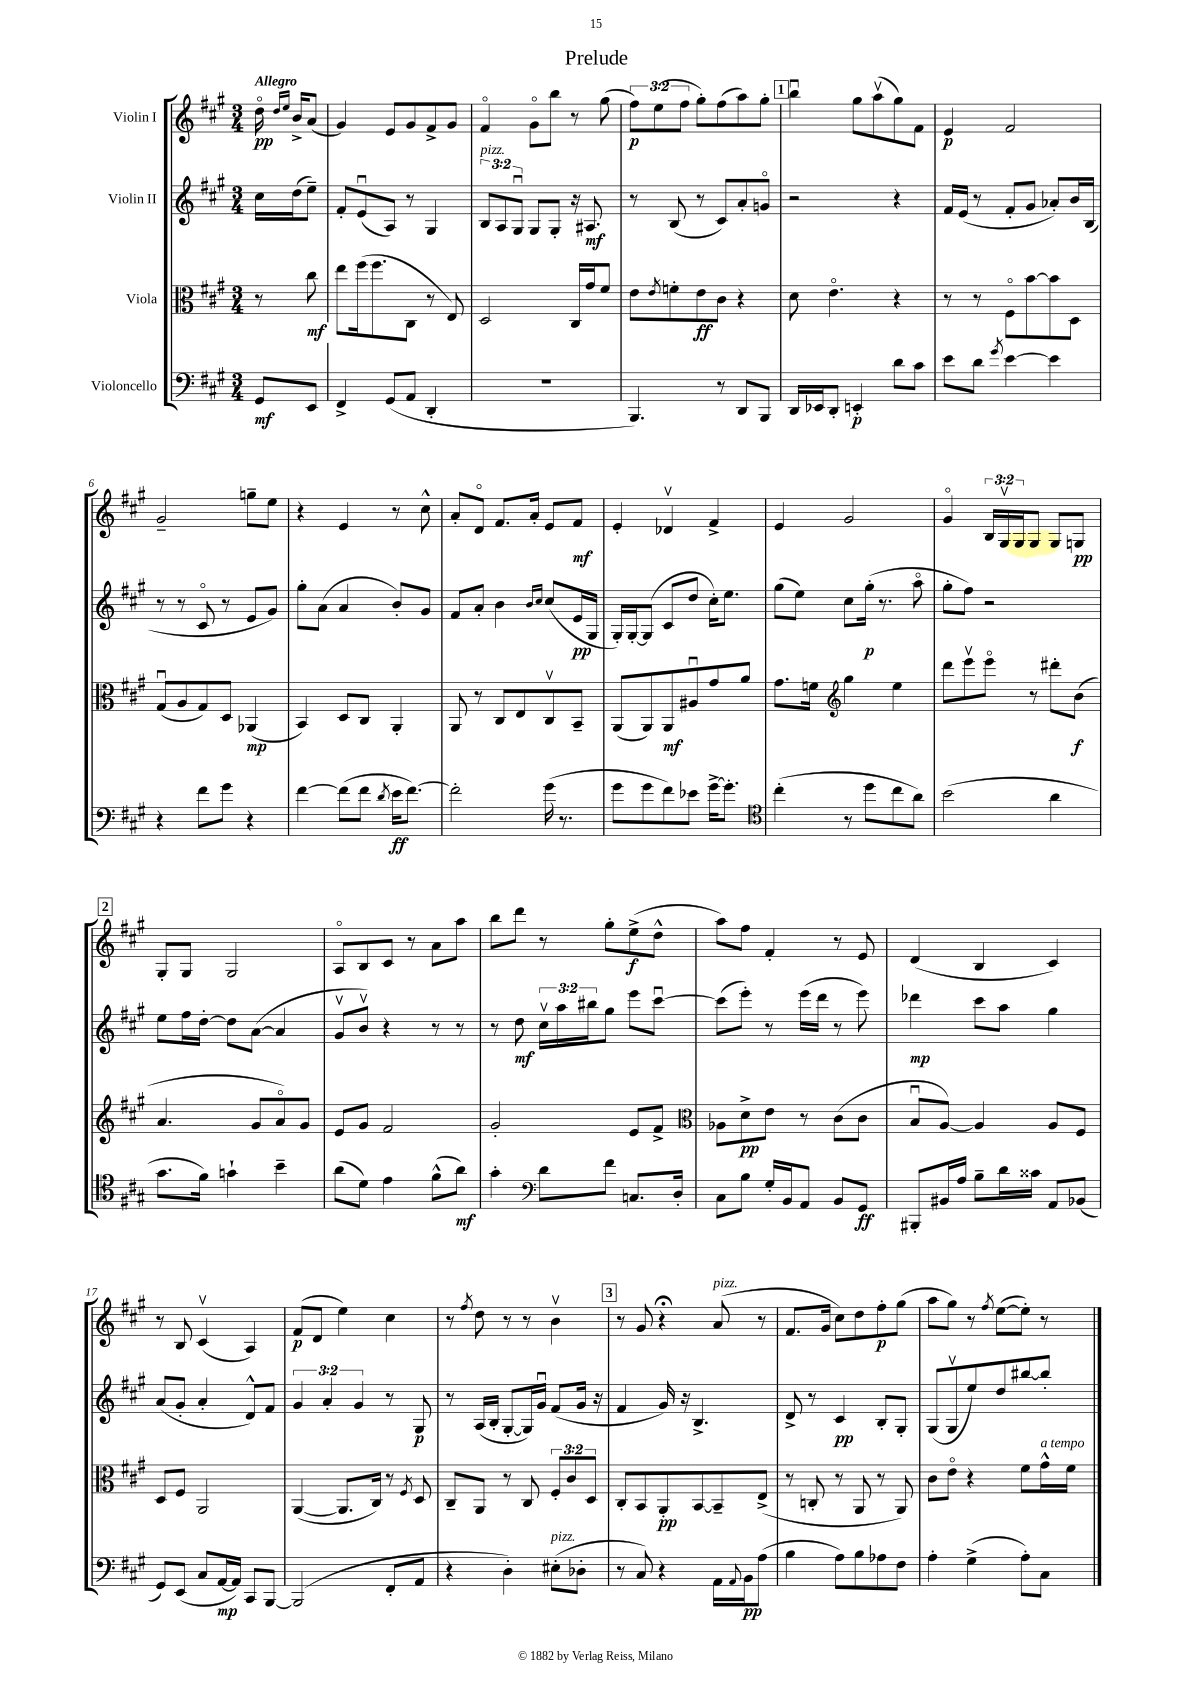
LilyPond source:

\header { title = "Prelude" }
<<
\new StaffGroup <<
\new Staff = "s0" \with { instrumentName = "Violin I" } {
    \clef treble \key a \major \numericTimeSignature \time 3/4 \override Staff.TupletNumber.text = #tuplet-number::calc-fraction-text \partial 4 \tempo "Allegro"
    d''16\flageolet\pp \grace { d''16 e''16 } b'16-> a'8( |
    gis'4) e'8 gis'8 fis'8-> gis'8 |
    fis'4\flageolet gis'8\flageolet b''8 r8 gis''8( |
    \tuplet 3/2 { fis''8\p) e''8( fis''8 } gis''8-.) fis''8( a''8) gis''8-. |
    \mark \markup { \box "1" } b''4\downbow gis''8 a''8\upbow( gis''8) fis'8 |
    e'4\p fis'2 |
    gis'2-- g''8-- e''8 |
    r4 e'4 r8 cis''8-^ |
    a'8-. d'8\flageolet fis'8. a'16-. e'8 fis'8\mf |
    e'4-. des'4\upbow fis'4-> |
    e'4 gis'2 |
    gis'4\flageolet \tuplet 3/2 { b16 gis16\upbow gis16 } gis8 gis8 g8\pp |
    \mark \markup { \box "2" } gis8-. gis8 gis2 |
    a8\flageolet b8 cis'8 r8 a'8 a''8 |
    b''8 d'''8 r8 gis''8-. e''8->\f( d''8-^ |
    a''8) fis''8 fis'4-. r8 e'8 |
    d'4( b4 cis'4) |
    r8 b8 cis'4\upbow( a4) |
    fis'8\p( d'8 e''4) cis''4 |
    r8 \acciaccatura { fis''8 } d''8 r8 r8 b'4\upbow |
    \mark \markup { \box "3" } r8 gis'8 r4\fermata a'8^\markup { \italic "pizz." }( r8 |
    fis'8. gis'16 cis''8) d''8 fis''8-.\p gis''8( |
    a''8 gis''8) r8 \acciaccatura { fis''8 } e''8~( e''8-.) r8 \bar "|." |
}
\new Staff = "s1" \with { instrumentName = "Violin II" } {
    \clef treble \key a \major \numericTimeSignature \time 3/4 \override Staff.TupletNumber.text = #tuplet-number::calc-fraction-text \partial 4
    cis''16 d''16( e''8--) |
    fis'8-. e'8\downbow( a8) r8 gis4 |
    \tuplet 3/2 { b8^\markup { \italic "pizz." } a8 gis8\downbow } gis8 gis8-. r16 ais8.\mf |
    r8 b8( r8 cis'8) a'8-. g'8\flageolet |
    \mark \markup { \box "1" } r2 r4 |
    fis'16 e'16( r8 fis'8-. gis'8 aes'8-.) b'16 b16( |
    r8 r8 cis'8\flageolet r8 e'8 gis'8) |
    gis''8-. a'8( a'4 b'8-.) gis'8 |
    fis'8 a'8-. b'4 \grace { b'16 cis''16 } cis''8( e'16\pp gis16 |
    gis16-.) gis16~-. gis8( cis'8 d''8 cis''16-.) e''8. |
    gis''8( e''8) cis''8 gis''16-.\p( r8. a''8\flageolet |
    gis''8-. fis''8) r2 |
    \mark \markup { \box "2" } e''8 fis''16 d''16~-. d''8 a'8~( a'4 |
    gis'8\upbow b'8\upbow) r4 r8 r8 |
    r8 d''8\mf \tuplet 3/2 { cis''16\upbow a''16 bis''16 } gis''8 e'''8 cis'''8~\downbow |
    cis'''8( e'''8-.) r8 e'''16( d'''16 r8 e'''8) |
    des'''4\mp cis'''8 a''8 gis''4 |
    a'8( gis'8-. a'4-. d'8-^) fis'8 |
    \tuplet 3/2 { gis'4 a'4-. gis'4 } r8 gis8\p |
    r8 a16( b16-. gis8~-. gis16) gis'16\downbow fis'8( gis'16 r16 |
    \mark \markup { \box "3" } fis'4 gis'16) r16 b4.-> |
    d'8-> r8 cis'4\pp b8-. gis8-. |
    gis8( gis8\upbow e''8) d''8 bis''8~ bis''8-. \bar "|." |
}
\new Staff = "s2" \with { instrumentName = "Viola" } {
    \clef alto \key a \major \numericTimeSignature \time 3/4 \override Staff.TupletNumber.text = #tuplet-number::calc-fraction-text \partial 4
    r8 cis''8\mf |
    e''8 fis''16( fis''8. cis8 r8 e8) |
    d2 cis16 gis'16 fis'8 |
    e'8 \acciaccatura { e'8 } f'8-. e'8\ff cis'8 r4 |
    \mark \markup { \box "1" } d'8 e'4.\flageolet r4 |
    r8 r8 fis8\flageolet b'8~ b'8 d8 |
    gis8\downbow( a8 gis8) d8 aes,4\mp( |
    b,4) d8 cis8 a,4-. |
    a,8 r8 cis8 e8 cis8\upbow b,8-- |
    a,8( a,8) a,8\mf ais8\downbow gis'8 a'8 |
    gis'8. f'16 \clef treble gis''4 e''4 |
    d'''8 e'''8\upbow e'''8\flageolet r8 dis'''8-. b'8\f( |
    \mark \markup { \box "2" } a'4. gis'8 a'8\flageolet) gis'8 |
    e'8 gis'8 fis'2 |
    gis'2-. e'8 fis'8-> |
    \clef alto aes8 d'8->\pp e'8 r8 cis'8( cis'8 |
    b8\downbow a8~) a4 a8 fis8 |
    d8 fis8 a,2 |
    a,4~( a,8. cis16) r8 \acciaccatura { fis8 } d8 |
    cis8-- a,8 r8 cis8 \tuplet 3/2 { fis8-. cis'8 d8 } |
    \mark \markup { \box "3" } cis8-. b,8 a,8-.\pp b,8~ b,8-- e8->( |
    r8 c8-. r8 a,8 r8 a,8) |
    cis'8 e'8\flageolet r4 fis'8 gis'16-^^\markup { \italic "a tempo" } fis'16 \bar "|." |
}
\new Staff = "s3" \with { instrumentName = "Violoncello" } {
    \clef bass \key a \major \numericTimeSignature \time 3/4 \partial 4
    gis,8\mf e,8 |
    fis,4-> gis,8( a,8 d,4-. |
    R2. |
    b,,4.) r8 d,8 b,,8 |
    \mark \markup { \box "1" } d,16 ees,16 d,8-. e,4-.\p d'8 cis'8 |
    e'8 d'8 \acciaccatura { gis'8 } e'4~ e'4 |
    r4 fis'8 gis'8 r4 |
    fis'4~ fis'8( fis'8 \acciaccatura { d'8 } e'16\ff fis'8.~) |
    fis'2-. gis'16( r8. |
    gis'8 gis'8 fis'8) ees'8 gis'16~-> gis'8.-. |
    \clef tenor cis''4-.( r8 d''8 cis''8 a'8) |
    b'2( a'4 |
    \mark \markup { \box "2" } gis'8. fis'16) g'4-! b'4-- |
    a'8( d'8) e'4 fis'8-^( a'8\mf) |
    gis'4-. \clef bass d'8 fis'8 c8. d16-. |
    cis8 b8 gis16-. b,16 a,8 b,8 gis,8\ff |
    bis,,8-. bis,16 a16 b8-- d'16 cisis'16 a,8 bes,8( |
    gis,8) e,8( cis8 a,16~\mp a,16) cis,8 b,,8~ |
    b,,2( fis,8-. a,8 |
    r4 d4-.) eis8-.^\markup { \italic "pizz." }( des8-. |
    \mark \markup { \box "3" } r8 cis8) r4 a,16 \appoggiatura { a,8 } b,16\pp a8( |
    b4 a8) b8 aes8 fis8 |
    a4-. gis4->( a8-.) cis8 \bar "|." |
}
>>
>>
